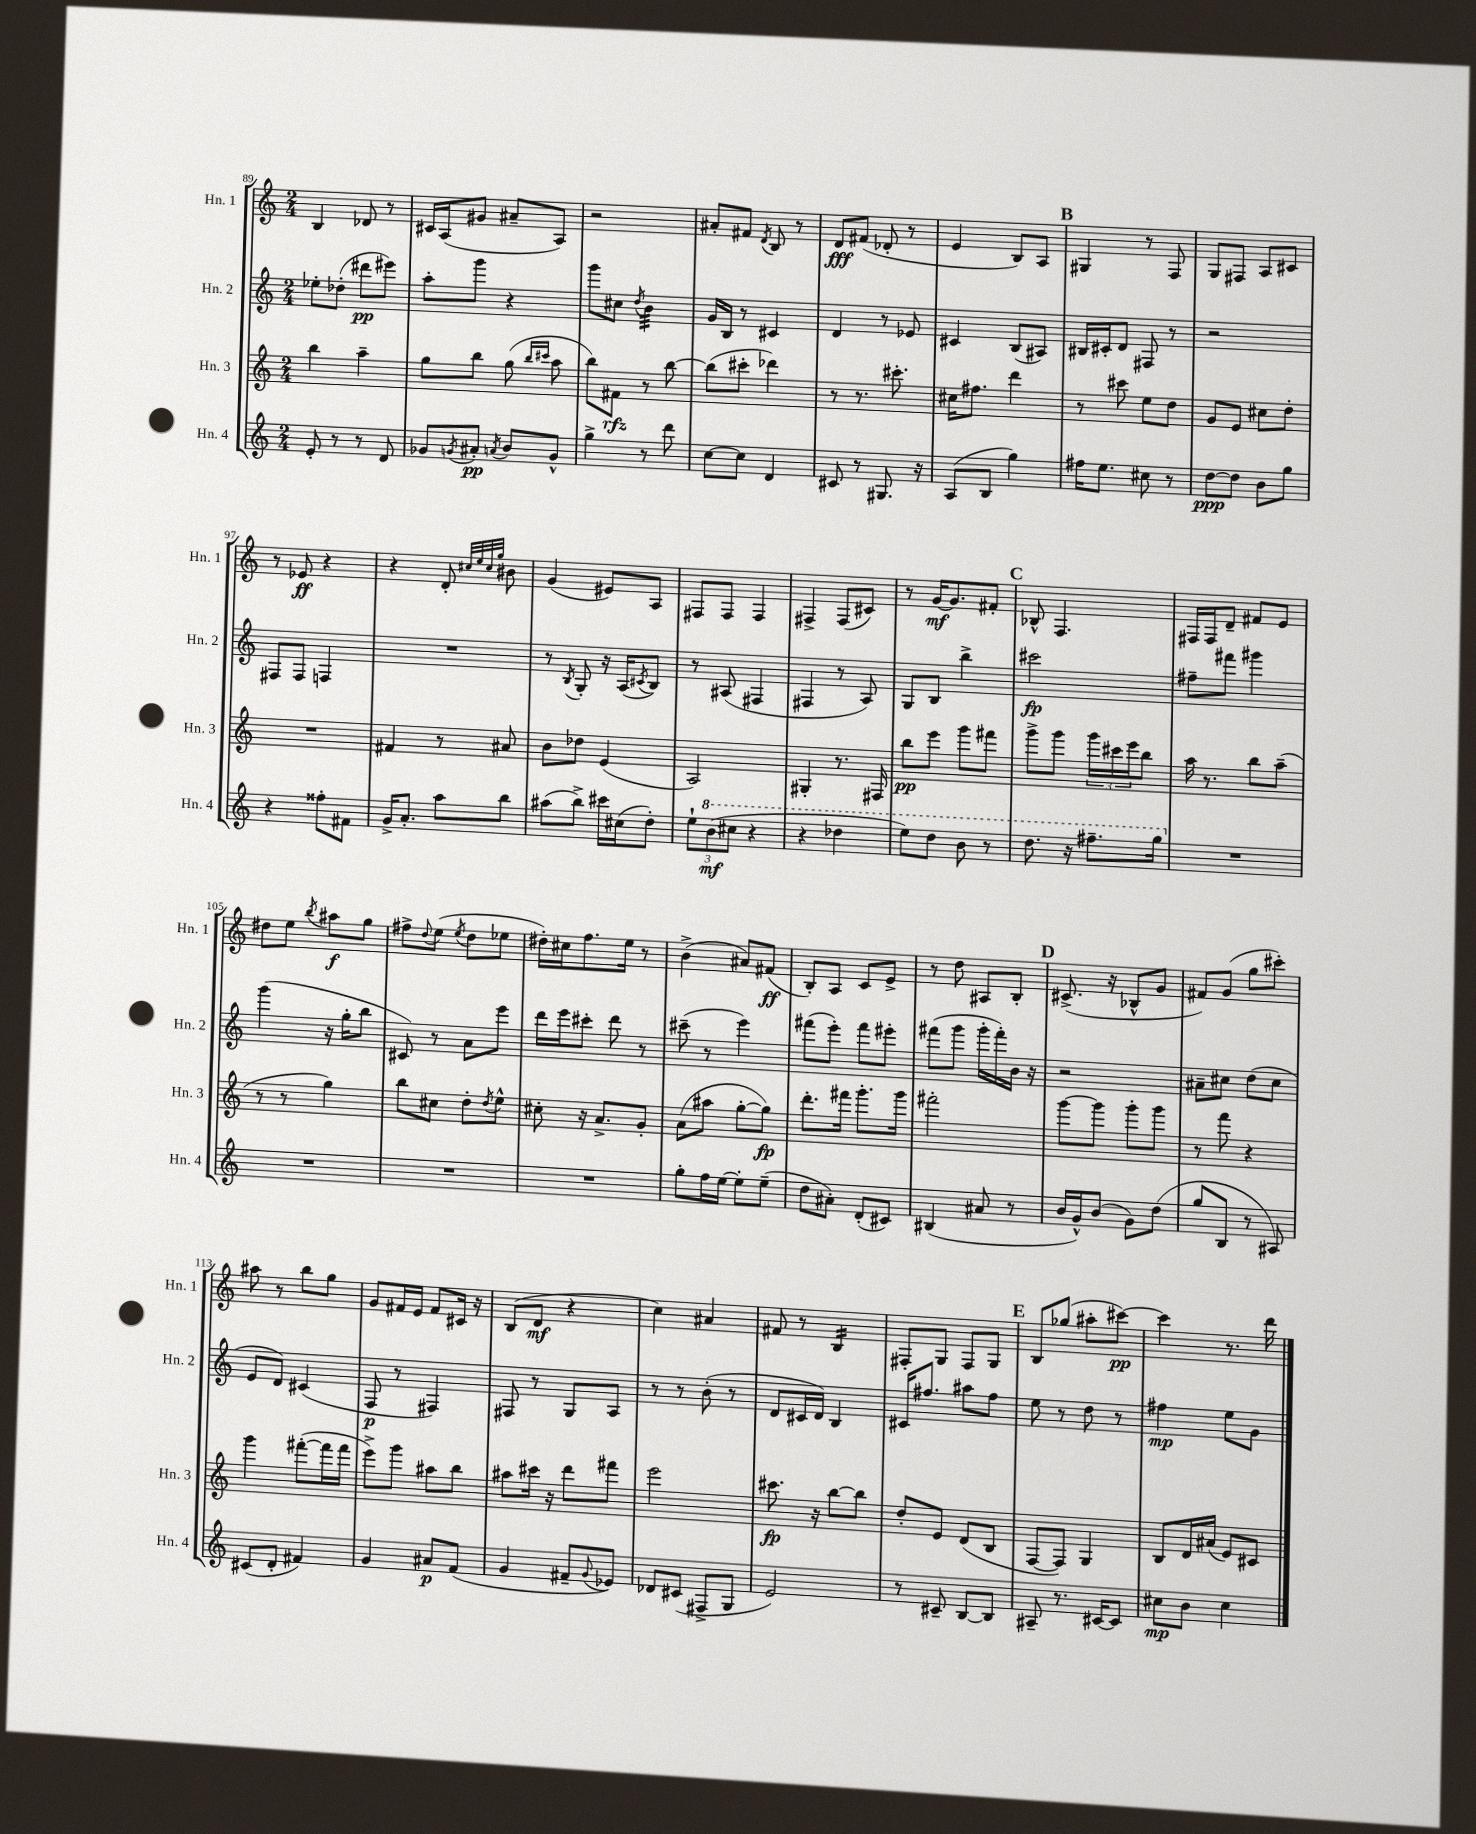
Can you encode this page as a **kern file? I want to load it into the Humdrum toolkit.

**kern	**kern	**kern	**kern
*staff4	*staff3	*staff2	*staff1
*clefG2	*clefG2	*clefG2	*clefG2
*k[]	*k[]	*k[]	*k[]
*M2/4	*M2/4	*M2/4	*M2/4
8e'	4bb	8ee-'	4B
8r	.	(8dd-'	.
8r	4aa~	8ddd#	8d-
8d	.	8eee#)	8r
=	=	=	=
8g-	8gg	8aa'	16c#
.	.	.	(16A
8qg	.	.	.
8a#'	8bb	8ggg	8g#
8qa	.	.	.
8b	(8gg	4r	8a#~
.	16qqbb	.	.
.	16qqccc#	.	.
8g^^	8aa	.	8A)
=	=	=	=
4gg^	8bb)	8ggg	2r
.	8f#	8cc#	.
.	.	8qdd	.
8r	8r	4b	.
8ddd	[8bb	.	.
=	=	=	=
[8cc	(8bb]	16g	8a#'
.	.	16B	.
8cc]	8ccc#'	8r	8f#
.	.	.	8qd
4d	4ddd-)	4c#	8B
.	.	.	8r
=	=	=	=
8c#	8r	4d	8d
8r	8.r	.	(8f#
8.G#	.	8r	8d-'
.	8.ccc#'	.	.
.	.	8e-	8r
16r	.	.	.
=	=	=	=
(8A	16cc#	4c#	4e
.	8.ff#	.	.
8B	.	.	.
4gg)	4ddd	(8B	8B)
.	.	8A#)	8A
=	=	=	=
16ff#	8r	16B#	4G#
8.ee	.	16c#'	.
.	8ccc#	8d	.
8cc#	8ee	8F#	8r
8r	8dd	8r	8F
=	=	=	=
[8dd	8g	2r	8G
8dd]	8e	.	8F#
8b	8cc#	.	8A
8gg	8dd'	.	8c#
=	=	=	=
4r	2r	8F#	8r
.	.	8F#	8e-
8ff##'	.	4F	4r
8f#	.	.	.
=	=	=	=
16g^	4f#	2r	4r
8.a'	.	.	.
8aa	8r	.	8d'
.	.	.	32qqcc#
.	.	.	32qqee
.	.	.	32qqcc#
.	.	.	32qqgg
8bb	8a#	.	8b#
=	=	=	=
(8aa#	8b	8r	(4g
.	.	8qB	.
8bb^)	8dd-	8G'	.
16ccc#	(4e	16r	8e#)
(16cc#	.	(16A	.
.	.	8qc#	.
8dd')	.	8B)	8A
=	=	=	=
12ee`	2A)	8r	8F#
(12bb	.	.	.
.	.	(8A#	8F#
12ccc#	.	.	.
4r	.	4F#	4F#
=	=	=	=
4r	4G#'	4F#	4F#^
4ddd-	8.r	8r	(8F#
.	.	8A)	8c#)
.	16F#	.	.
=	=	=	=
8eee)	8bb	8G	8r
8ddd	8eee	8B	[16g
.	.	.	8.g]
8bb	8ggg	4bb^	.
8r	8fff#	.	8f#'
=	=	=	=
8.ddd	8ggg^	2ccc#	8B-^^
.	8ggg	.	4.F
16r	.	.	.
8.fff#~	24ggg	.	.
.	24ccc#	.	.
.	24eee	.	.
.	8bb	.	.
16ggg	.	.	.
=	=	=	=
2r	16aa	8ff#~	16F#
.	8.r	.	16F#
.	.	8fff#	8d~
.	8bb	4ggg#	8f#
.	(8aa~	.	8e
=	=	=	=
2r	8r	(4ggg	8dd#
.	8r	.	8ee
.	.	.	8qbb
.	4gg)	16r	8aa#
.	.	16gg'	.
.	.	8bb	8gg
=	=	=	=
2r	8bb	8c#)	8ff#^
.	.	.	8qqdd
.	8cc#	8r	(8ee
.	.	.	8qee
.	8dd'	8a	8dd
.	8qdd	.	.
.	8ee^^	8eee	8ee-
=	=	=	=
2r	8cc#'	16ddd	16dd#')
.	.	16eee	16cc#
.	16r	8ccc#'	8.ff
.	8.a^	.	.
.	.	8ddd	.
.	.	.	16ee
.	8g'	8r	8r
=	=	=	=
8gg'	(8a	(8ccc#~	(4b^
16ff	8aa#	8r	.
[16ee	.	.	.
8ee']	[8gg'	4eee)	8a#)
(8ee~	8gg])	.	(8f#
=	=	=	=
8dd	8.ddd'	(8fff#	8B')
8a#')	.	8eee')	8A
.	16fff#	.	.
(8d'	8.ggg'	8fff#	8c
8c#)	.	8eee#'	8e^
.	16ggg	.	.
=	=	=	=
(4B#	2fff#'	(8fff#	8r
.	.	8ggg	8dd
8a#	.	16ggg'	8A#
.	.	16fff#')	.
8r	.	16b	8B'
.	.	16r	.
=	=	=	=
16b	[8ggg	2r	(8.c#^
16g^^)	.	.	.
(8b	8ggg]	.	.
.	.	.	16r
8g)	8ggg'	.	8B-^^
(8dd	8ggg	.	8g
=	=	=	=
8gg	8r	8a#~	8f#)
8B	8fff	8cc#	(8g
8r	4r	(8dd	8gg
8A#)	.	8cc#	8ccc#')
=	=	=	=
(8c#	4ggg	8e	8aa#
8d'	.	8d)	8r
4f#)	([8fff#'	(4c#	8bb
.	16fff#]	.	8gg
.	16fff#	.	.
=	=	=	=
4g	8eee^)	8F	8g
.	8ggg	8r	16f#
.	.	.	16e
8a#	8aa#	4F#)	8f#
(8f	8bb	.	16c#
.	.	.	16r
=	=	=	=
4g	8aa#	8F#	(8B
.	16ccc#	8r	8d
.	16r	.	.
8f#~	8ddd	8G	4r
8qqg	.	.	.
8e-)	8fff#	8A	.
=	=	=	=
8d-	2eee	8r	4cc)
(8c#	.	8r	.
8F#^	.	(8b'	4a#
8G	.	8r	.
=	=	=	=
2e)	8.ccc#	8d	8f#
.	.	16c#	8r
.	16r	16d)	.
.	[8bb	4B	4B
.	8bb]	.	.
=	=	=	=
8r	8dd'	16c#	8F#'
.	.	8.ff#	.
8c#~	8e	.	8G
[8B	(8d	8aa#	8F#
8B]	8B	8ff#	8G
=	=	=	=
8A#~	[8F	8ee	8B
8.r	8F])	8r	(8gg-
.	4G	8dd	8aa#'
[16c#	.	.	.
8c#]	.	8r	[8ccc#)
=	=	=	=
8cc#	8B	4ff#	4ccc#]
8b	16d	.	.
.	(16a#	.	.
4cc#	8e)	8ee	8.r
.	8c#	8g	.
.	.	.	16ddd
==	==	==	==
*-	*-	*-	*-
